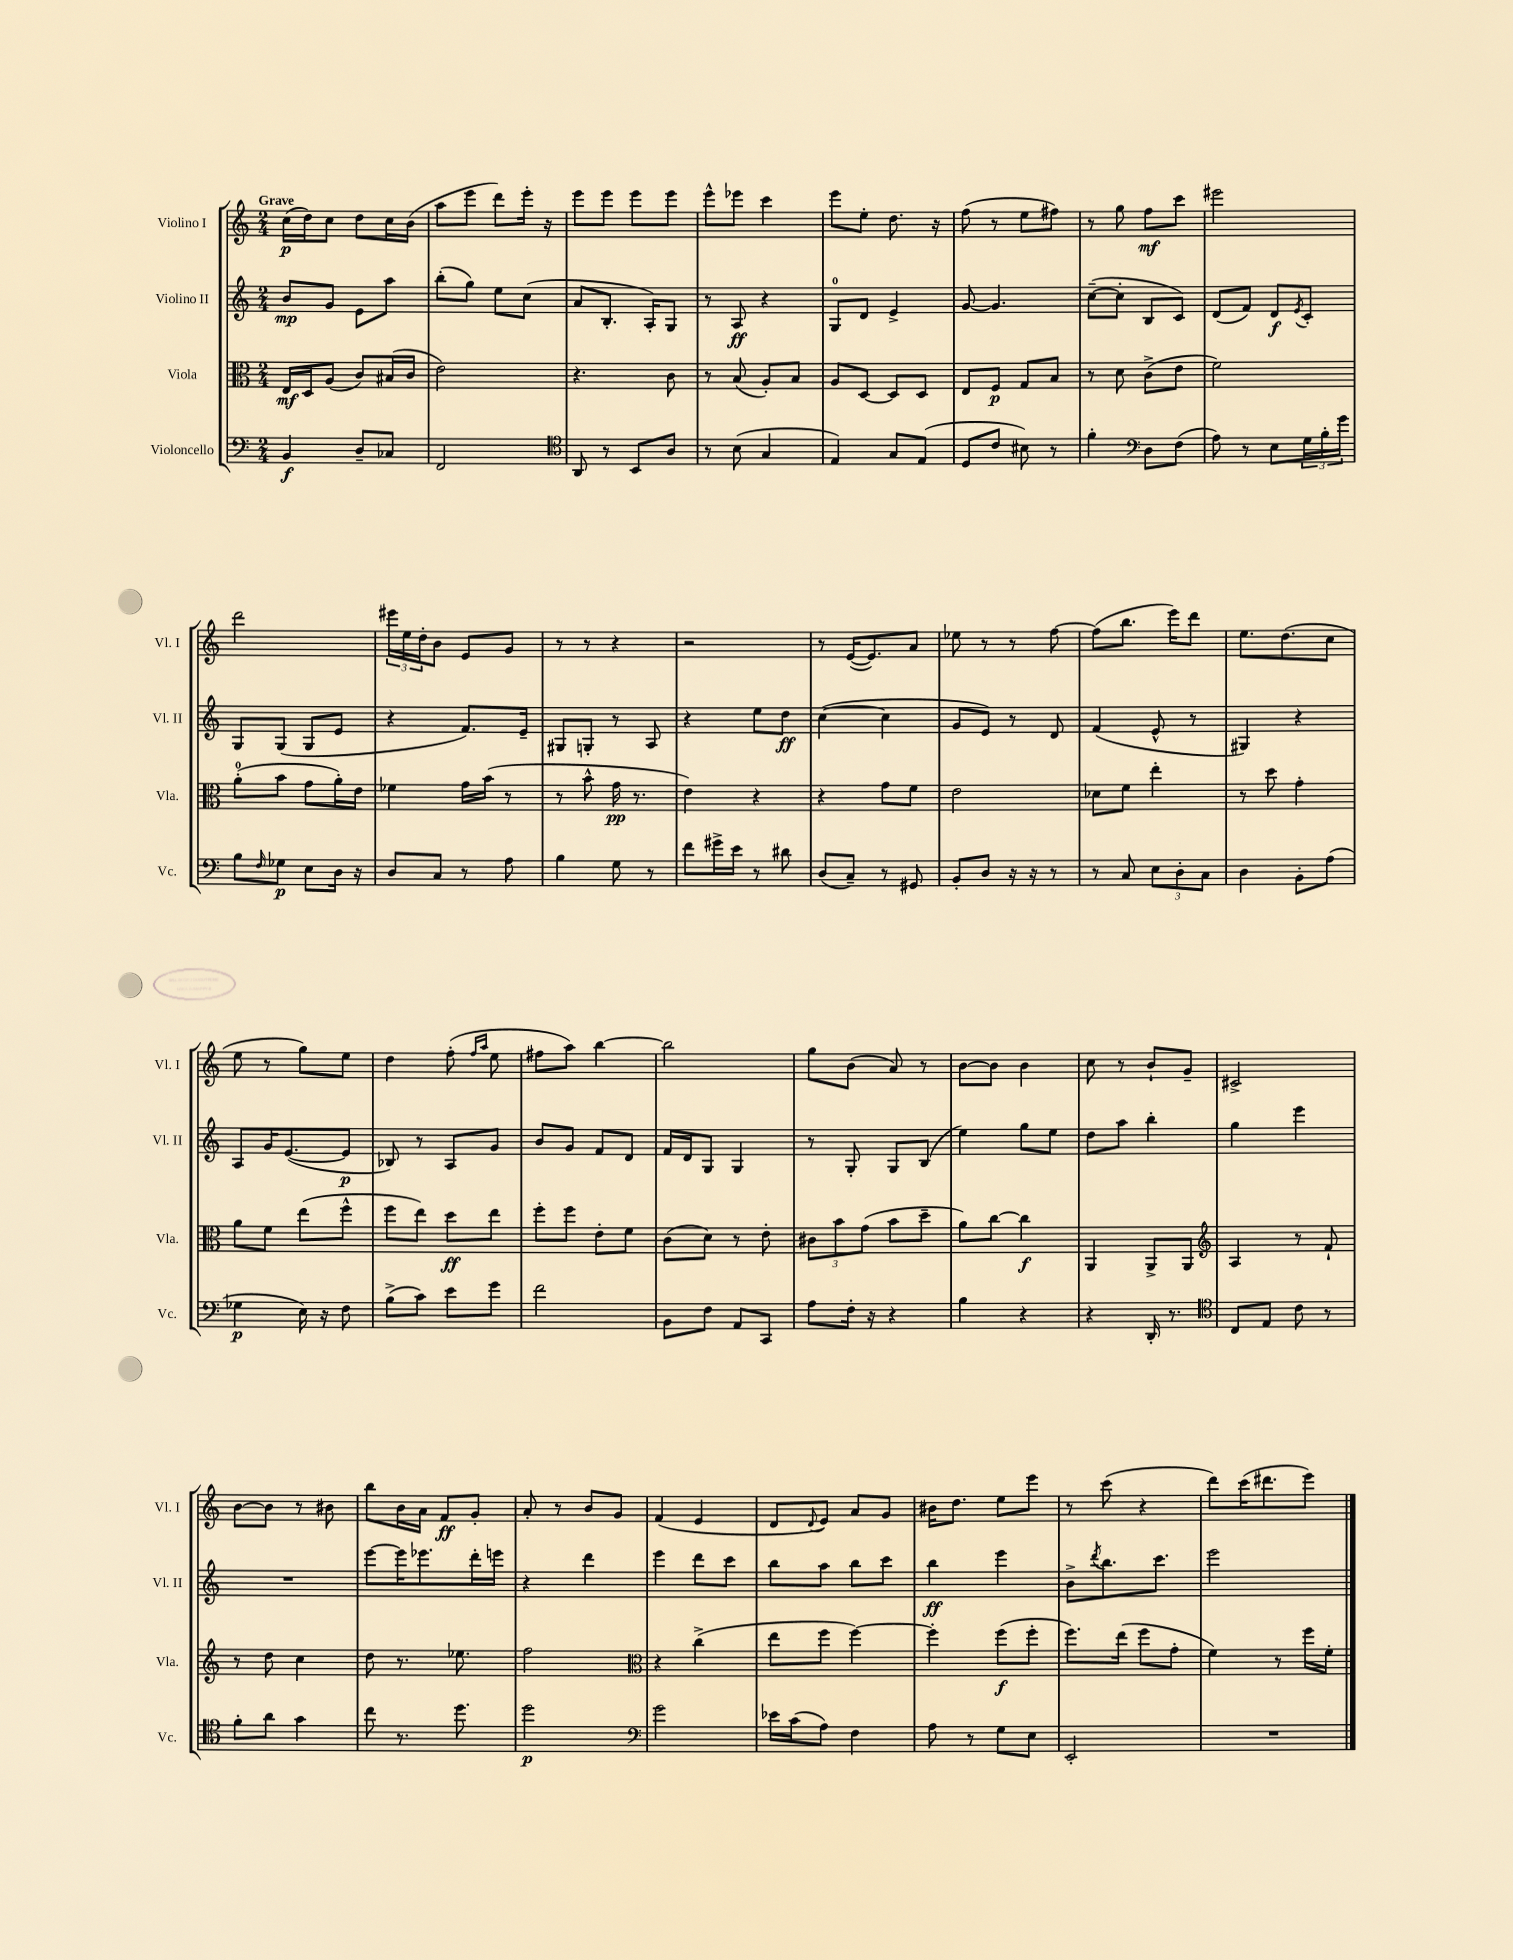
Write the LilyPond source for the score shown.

<<
\new StaffGroup <<
\new Staff = "s0" \with { instrumentName = "Violino I" shortInstrumentName = "Vl. I" } {
    \clef treble \key c \major \numericTimeSignature \time 2/4 \tempo "Grave"
    c''16\p( d''16) c''8 d''8 c''16 b'16( |
    a''8 e'''8 d'''8) e'''16-. r16 |
    e'''8 e'''8 e'''8 e'''8 |
    e'''8-^ ees'''8 c'''4 |
    e'''8 e''8-. d''8. r16 |
    f''8( r8 e''8 fis''8) |
    r8 g''8 f''8\mf c'''8 |
    eis'''2 |
    d'''2 |
    \tuplet 3/2 { eis'''16 e''16 d''16-. } b'8 e'8 g'8 |
    r8 r8 r4 |
    r2 |
    r8 e'16~( e'8.) a'8 |
    ees''8 r8 r8 f''8~ |
    f''8( b''8. e'''16) d'''8 |
    e''8. d''8.( c''8 |
    e''8 r8 g''8) e''8 |
    d''4 f''8-.( \grace { f''16 a''16 } e''8 |
    fis''8 a''8) b''4~ |
    b''2 |
    g''8 b'8( a'8) r8 |
    b'8~ b'8 b'4 |
    c''8 r8 b'8-! g'8-- |
    cis'2-> |
    b'8~ b'8 r8 bis'8 |
    b''8 b'16 a'16 f'8\ff g'8-. |
    a'8-. r8 b'8 g'8 |
    f'4( e'4 |
    d'8 \appoggiatura { d'8 } e'8) a'8 g'8 |
    bis'16 d''8. e''8 e'''8 |
    r8 c'''8( r4 |
    d'''8) c'''16( dis'''8. e'''8) \bar "|." |
}
\new Staff = "s1" \with { instrumentName = "Violino II" shortInstrumentName = "Vl. II" } {
    \clef treble \key c \major \numericTimeSignature \time 2/4
    b'8\mp g'8 e'8 a''8 |
    b''8-.( g''8) e''8 c''8( |
    a'8 b8.-. a16-.) g8 |
    r8 a8\ff r4 |
    g8-0 d'8 e'4-> |
    g'8~ g'4. |
    c''8~--( c''8-. b8 c'8) |
    d'8( f'8) d'8\f \acciaccatura { e'8 } c'8-. |
    g8 g8( g8 e'8 |
    r4 f'8.) e'16-- |
    gis8 g8-. r8 a8 |
    r4 e''8 d''8\ff |
    c''4~( c''4 |
    g'8 e'8) r8 d'8 |
    f'4( e'8-^ r8 |
    gis4) r4 |
    a8 g'16 e'8.~( e'8\p |
    bes8) r8 a8 g'8 |
    b'8 g'8 f'8 d'8 |
    f'16 d'16 g8 g4 |
    r8 g8-. g8 b8( |
    e''4) g''8 e''8 |
    d''8 a''8 b''4-. |
    g''4 e'''4 |
    R2 |
    e'''8~ e'''16 ees'''8. d'''16-. e'''16 |
    r4 d'''4 |
    e'''4 d'''8 c'''8 |
    b''8 a''8 b''8 c'''8 |
    b''4\ff e'''4 |
    b'8-> \acciaccatura { d'''8 } b''8. c'''8. |
    e'''2 \bar "|." |
}
\new Staff = "s2" \with { instrumentName = "Viola" shortInstrumentName = "Vla." } {
    \clef alto \key c \major \numericTimeSignature \time 2/4
    e16\mf d16 a8( c'8) bis16( c'16 |
    e'2) |
    r4. c'8 |
    r8 b8( a8-.) b8 |
    a8 d8~ d8 d8 |
    e8 f8\p g8 b8 |
    r8 d'8 c'8->( e'8 |
    f'2) |
    a'8-0-.( b'8 g'8 a'16-.) e'16 |
    fes'4 g'16 b'16( r8 |
    r8 b'8-^ g'16\pp r8. |
    e'4) r4 |
    r4 g'8 f'8 |
    e'2 |
    des'8 f'8 e''4-. |
    r8 d''8 g'4-. |
    a'8 f'8 e''8( f''8-^ |
    f''8 e''8) d''8\ff e''8 |
    f''8-. f''8 e'8-. f'8 |
    c'8( d'8) r8 e'8-. |
    \tuplet 3/2 { cis'8 b'8 g'8( } b'8 d''8-- |
    a'8) c''8~ c''4\f |
    a,4 a,8-> a,8 |
    \clef treble a4 r8 f'8-! |
    r8 d''8 c''4 |
    d''8 r8. ees''8. |
    f''2 |
    \clef alto r4 c''4->( |
    e''8 f''8 f''4~) |
    f''4-. f''8\f( f''8-. |
    f''8.) e''16( f''8 g'8-. |
    f'4) r8 f''16 f'16-. \bar "|." |
}
\new Staff = "s3" \with { instrumentName = "Violoncello" shortInstrumentName = "Vc." } {
    \clef bass \key c \major \numericTimeSignature \time 2/4
    b,4\f d8-- ces8 |
    f,2 |
    \clef tenor a,8 r8 b,8 a8 |
    r8 b8( g4 |
    e4) g8 e8( |
    d8 c'8 bis8) r8 |
    f'4-. \clef bass d8 f8( |
    a8) r8 e8 \tuplet 3/2 { g16 b16-. g'16 } |
    b8 \grace { f16 } ges8\p e8 d16 r16 |
    d8 c8 r8 a8 |
    b4 g8 r8 |
    f'8 gis'16-> e'16 r8 dis'8 |
    d8( c8--) r8 gis,8 |
    b,8-. d8 r16 r16 r8 |
    r8 c8 \tuplet 3/2 { e8 d8-. c8 } |
    d4 b,8-. a8( |
    ges4\p e16) r16 f8 |
    b8->( c'8) e'8 g'8 |
    f'2 |
    b,8 f8 a,8 c,8 |
    a8 f16-. r16 r4 |
    b4 r4 |
    r4 d,16-. r8. |
    \clef tenor c8 e8 c'8 r8 |
    f'8-. a'8 g'4 |
    c''8 r8. d''8. |
    d''2\p |
    \clef bass g'2 |
    ees'16 c'16( a8) f4 |
    a8 r8 g8 e8 |
    e,2-. |
    R2 \bar "|." |
}
>>
>>
\layout { \context { \Score \remove "Bar_number_engraver" } }
